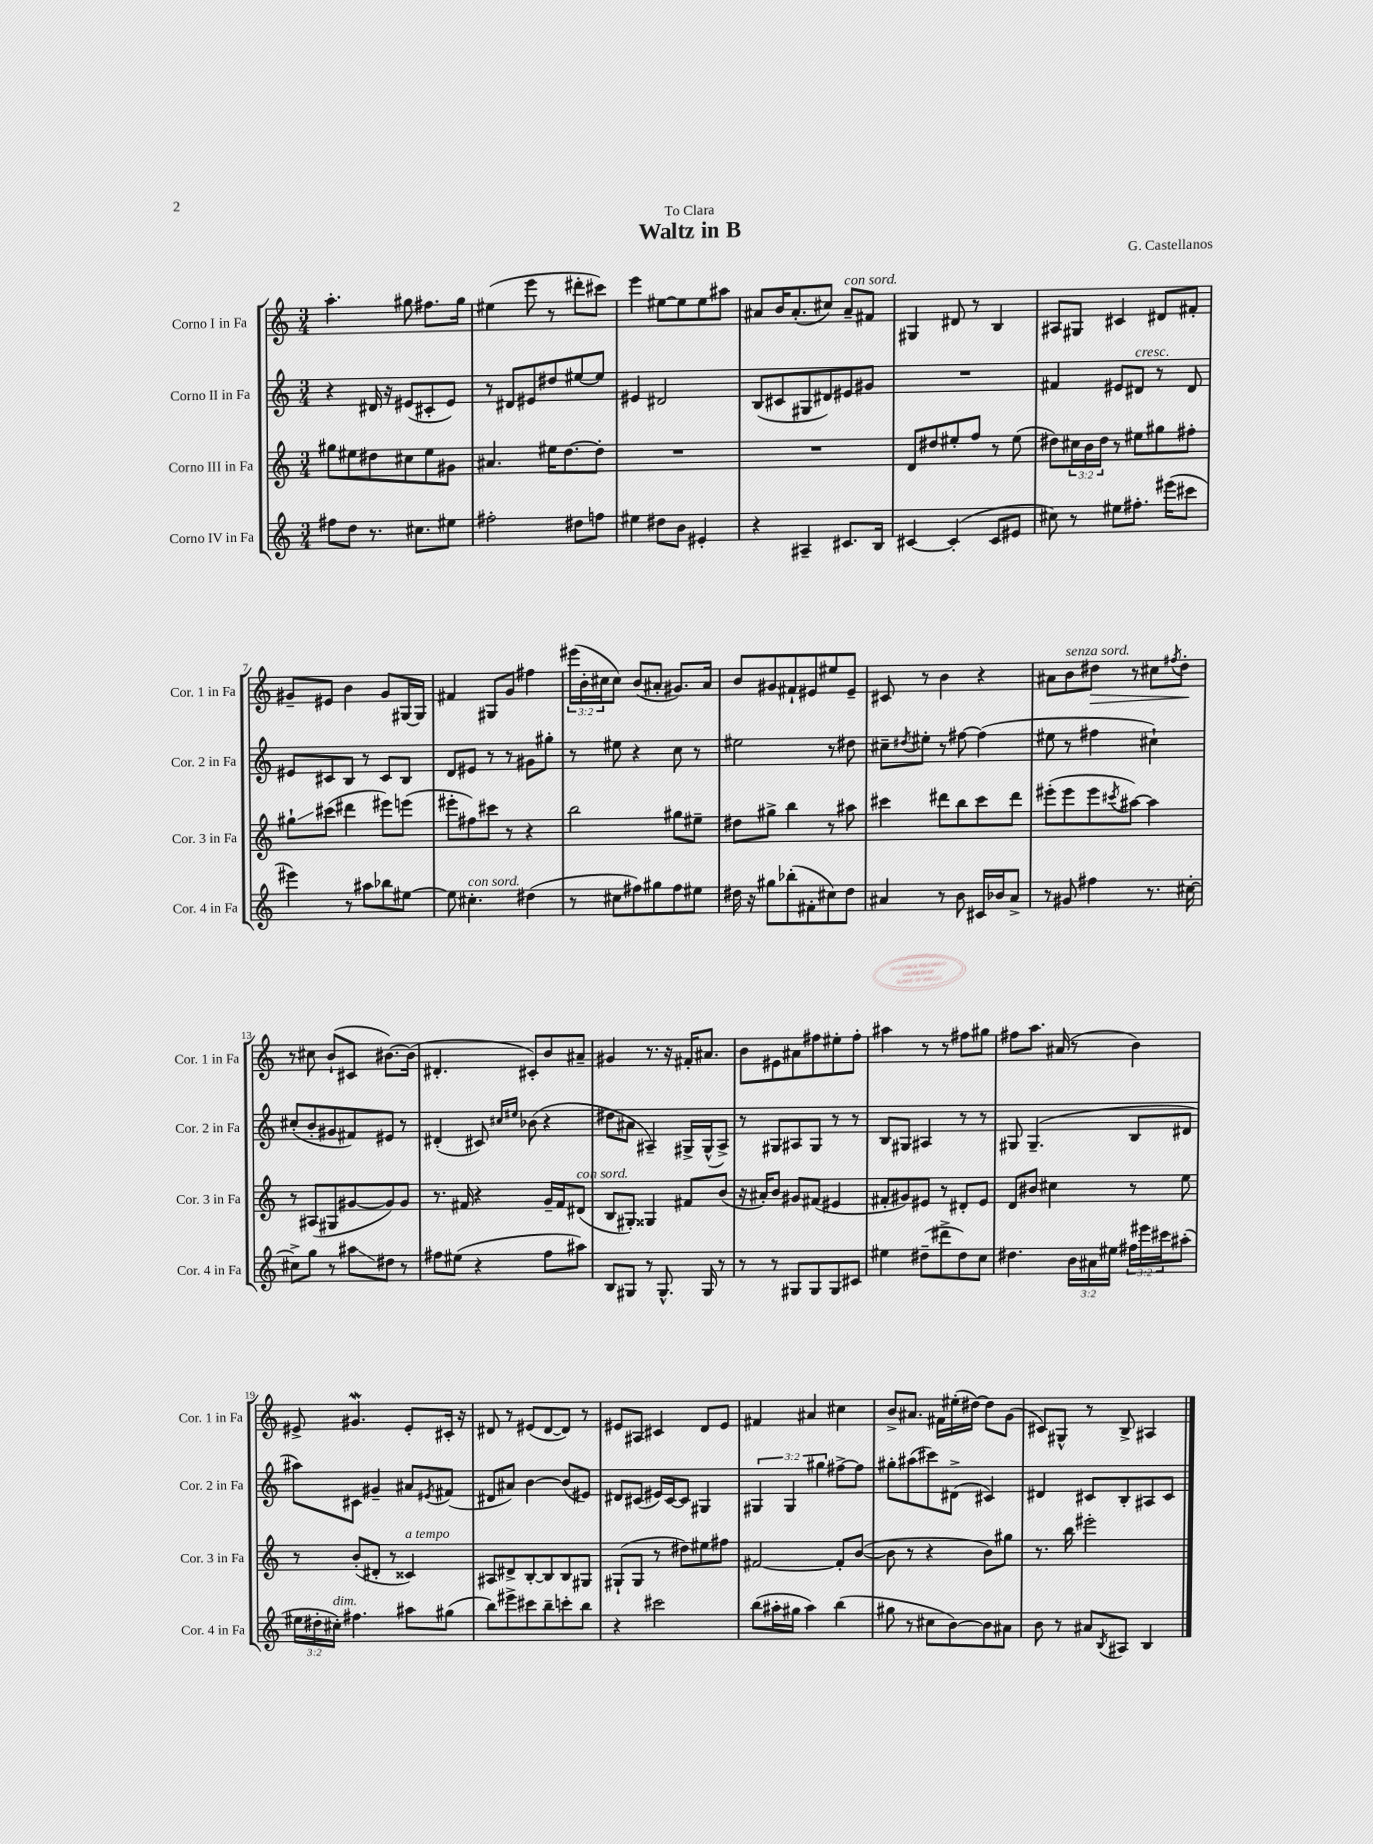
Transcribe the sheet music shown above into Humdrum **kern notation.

**kern	**kern	**kern	**kern
*staff4	*staff3	*staff2	*staff1
*clefG2	*clefG2	*clefG2	*clefG2
*k[]	*k[]	*k[]	*k[]
*M3/4	*M3/4	*M3/4	*M3/4
8ff#	8gg#	4r	4.aa'
8dd	8ee#	.	.
8.r	8dd#	16d#	.
.	.	16r	.
.	8cc#	(8e#	8gg#
8.cc#	.	.	.
.	8ee#	8c#'	8.ff#
8ee#	8g#	8e#)	.
.	.	.	16gg#
=	=	=	=
2ff#'	4.a#	8r	(4ee#
.	.	8d#	.
.	.	8e#	8eee
.	16ee#	8dd#	8r
.	[8.dd	.	.
8dd#	.	[8ee#	8ddd#'
8ff	8dd']	8ee#]	8ccc#)
=	=	=	=
4ee#	2.r	4e#	4eee
8dd#	.	2d#	[8ee#
8b	.	.	8ee#]
4e#'	.	.	8ee#
.	.	.	8aa#
=	=	=	=
4r	2.r	(8B	8a#
.	.	8c#	16b
.	.	.	(8.a#'
4A#~	.	8G#	.
.	.	8d#)	8cc#)
8.c#	.	8e#	8a#~
.	.	8g#	8f#
16B	.	.	.
=	=	=	=
[4c#	8d	2.r	4G#
.	8dd#	.	.
(4c#']	8ee#'	.	8d#
.	8ff	.	8r
8c#	8r	.	4B
8e#	(8ee#	.	.
=	=	=	=
8cc#)	8dd#)	4f#	8A#
8r	24cc#	.	8G#
.	24b	.	.
.	24dd#	.	.
8ee#	8r	8e#	4c#
8.ff#'	8ee#	8d#	.
.	8gg#	8r	8d#
(16eee#	.	.	.
8ccc#	8ff#'	8d#	8f#'
=	=	=	=
4eee#)	8gg#`	8e#	8g#~
.	(8ccc#	8c#	8e#
8r	4ddd#	8B	4b
8aa#	.	8r	.
8bb-	8eee#)	8c#	8g#
[8ee#	(8eee	8B	[16G#
.	.	.	16G#]
=	=	=	=
8ee#]	8eee#'	8d	4f#
4.cc#'	8ff#)	8e#	.
.	8ccc#	8r	8G#
.	8r	8r	8g
(4dd#	4r	8g#	4ff#
.	.	8gg#'	.
=	=	=	=
8r	2bb	8r	(24eee#
.	.	.	24b'
.	.	.	24cc#
8cc#	.	8ee#	8cc#)
8ff#)	.	4r	(8b
8gg#	.	.	8a#'
8ff#	8gg#	8cc	8.g#)
8ee#	8ee#~	8r	.
.	.	.	16a#
=	=	=	=
16dd#	8dd#	2ee#	8b
16r	.	.	.
8gg#	8gg#^	.	8g#
(8bb-'	4bb	.	8f#`
8f#'	.	.	8e#
8cc#)	8r	8r	8ee#
8dd#	8aa#	8dd#	8e#~
=	=	=	=
4a#	4ccc#	8cc#~	8c#
.	.	8qdd#	.
.	.	8ee#'	8r
8r	8ddd#	8r	4b
8b	8bb	[8ff#	.
16c#	8ccc#	(4ff#]	4r
16b-	.	.	.
8a#^	8ddd#	.	.
=	=	=	=
8r	(8eee#'	8ee#	8a#
8g#	8eee#	8r	8b
4ff#	8eee#	4ff#	8dd#
.	8qccc#	.	.
.	[8aa#)	.	8r
8.r	4aa#]	4cc#`)	8cc#
.	.	.	8qff#
.	.	.	8dd#'
[16cc#'	.	.	.
=	=	=	=
8cc#^]	8r	(8cc#'	8r
8gg	(8A#	8b'	8cc#
8r	8G#	8g#	(8b`
8aa#	[8g#	8f#)	8c#
8dd#	8g#])	8e#	[8.b#)
8r	8g#	8r	.
.	.	.	(16b#]
=	=	=	=
8ff#	8.r	(4d#'	4.d#'
(8ee#	.	.	.
.	16f#	.	.
4r	4r	8c#)	.
.	.	16qqcc#	.
.	.	16qqee#	.
.	.	(8b-	8c#')
8ff#	16g~	4r	8b
.	16f#	.	.
8aa#)	(8d#	.	8a#~
=	=	=	=
8B	8B	8dd#	4g#
8G#	8G#')	8a#	.
8r	4G##	4A#~)	8.r
8.G#^^	.	.	.
.	.	.	16r
.	8f#	16G#^	16f#'
16G#	.	(16G#^^	8.a#
8r	(8b	8A#^)	.
=	=	=	=
8r	16r	8r	8b
.	16a#')	.	.
8r	8b	8G#	8e#
8G#	8g#	8A#	8a#
8G#	(8f#	8G#	8ff#
8G#	4e#	8r	8ee#'
8c#	.	8r	8ff#'
=	=	=	=
4ee#	8f#'	8B	4aa#
.	8g#)	8G#	.
(8dd#~	8e#	4A#	8r
8ddd#^	8r	.	8r
8dd#)	8d#'	8r	8ff#
8cc	8e#	8r	8gg#
=	=	=	=
4.dd#	8d	8G#	8ff#
.	8b#	(4.G#~	8.aa
.	4cc#	.	.
.	.	.	(16a#
24b	.	.	8r
24a#	.	.	.
24ee#	.	.	.
24ff#	8r	8B	4b)
24eee#	.	.	.
24ccc#	.	.	.
(8aa#'	8ee	8d#	.
=	=	=	=
24ee#	8r	8aa#)	8e#^
24dd#'	.	.	.
24cc#')	.	.	.
4.ff#	(8b'	8c#	4.g#
.	8d#'	4g#~	.
.	8r	.	.
8aa#	4c##)	8a#	8e#'
.	.	8qe#	.
(8gg#	.	(8f#	16c#'
.	.	.	16r
=	=	=	=
8bb)	8A#	8d#	8d#
8eee#^	8d#^	8a#)	8r
8ccc#	[8B'	[4b	(8e#
8bb~	8B]	.	[8d#
8ccc'	8B	(8b]	8d#])
8bb	8G#	8e#)	8r
=	=	=	=
4r	(8G#`	8d#	8e#
.	8G#	(8c#	8A#
2ccc#	8r	16e#)	4c#
.	.	[16c#	.
.	8dd#)	8c#]	.
.	8ee#	4G#	8d
.	8ff#	.	8e#
=	=	=	=
(8bb	[2f#	6G#	4f#
16aa#'	.	.	.
.	.	6G#	.
16gg#	.	.	.
4aa#)	.	.	4a#
.	.	6gg#	.
(4bb	8f#']	[8ff#^	4cc#
.	([8b	8ff#]	.
=	=	=	=
8gg#	8b]	8gg#'	8b^
8r	8r	(8aa#	8.a#
8cc#	4r	8ccc#)	.
.	.	.	16f#
[8b)	.	(8d#^	(16ee#'
.	.	.	[16dd#)
8b]	8b)	4c#)	8dd#]
8a#	8gg#	.	(8g
=	=	=	=
8b	8.r	4d#	8c#)
8r	.	.	8G#^^
.	16bb	.	.
8a#	2eee#'	8c#	8r
8qB	.	.	.
8A#	.	8B'	8B^
4B	.	8A#	4A#
.	.	8c#	.
==	==	==	==
*-	*-	*-	*-
